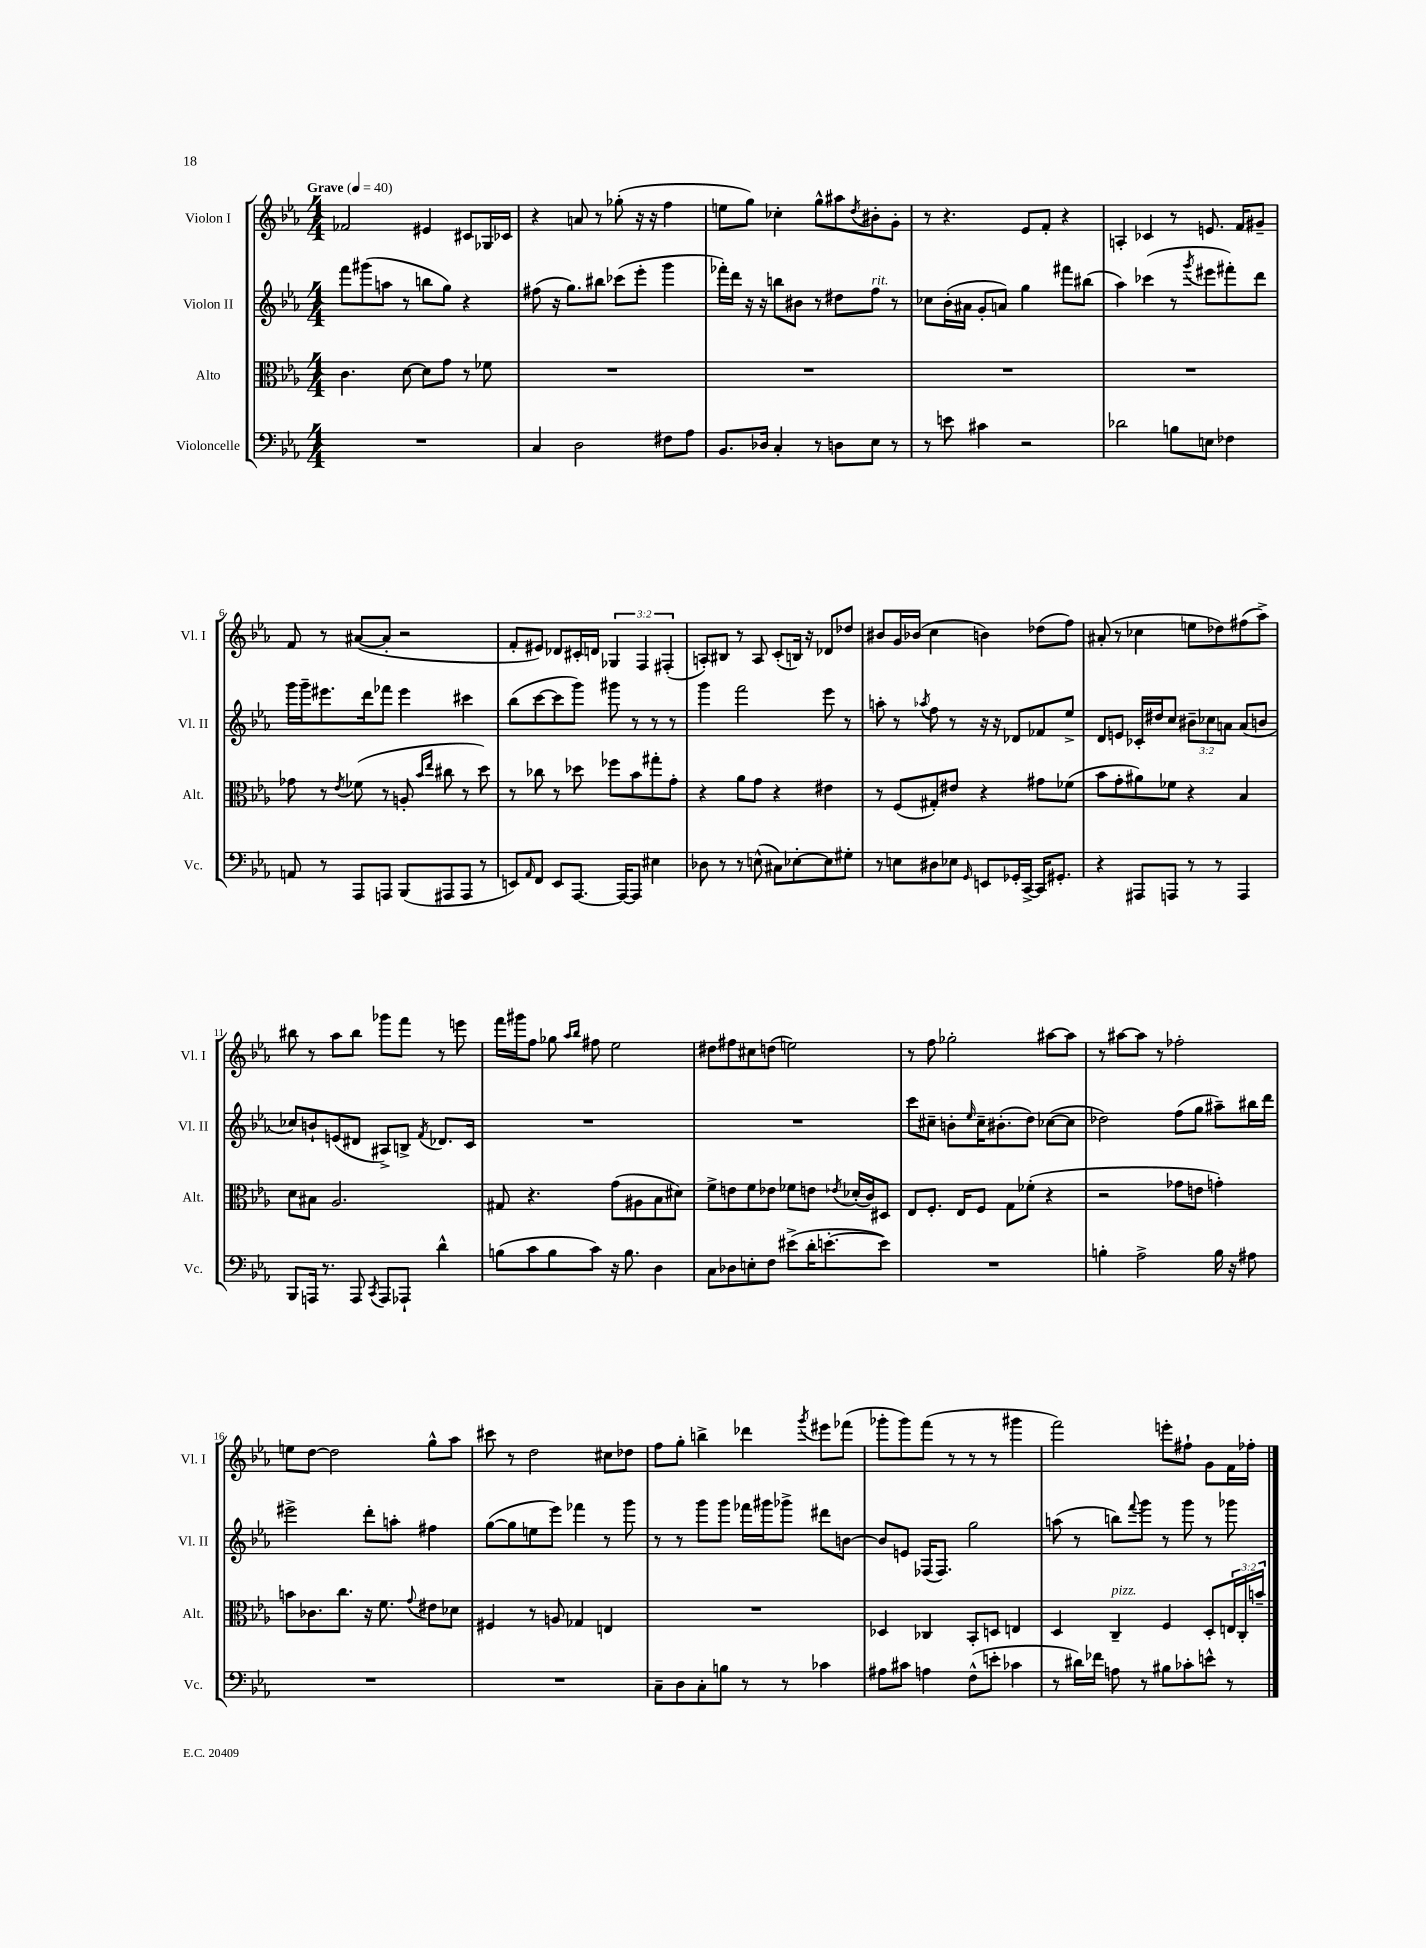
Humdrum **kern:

**kern	**kern	**kern	**kern
*part4	*part3	*part2	*part1
*staff4	*staff3	*staff2	*staff1
*I"Violoncelle	*I"Alto	*I"Violon II	*I"Violon I
*I'Vc.	*I'Alt.	*I'Vl. II	*I'Vl. I
*clefF4	*clefC3	*clefG2	*clefG2
*k[b-e-a-]	*k[b-e-a-]	*k[b-e-a-]	*k[b-e-a-]
*M4/4	*M4/4	*M4/4	*M4/4
*MM40	*MM40	*MM40	*MM40
=1	=1	=1	=1
!	!	!	!LO:TX:a:B:t=Grave
1r	4.c\	8fff\L	2f-X/
.	.	(8ggg#X\	.
.	.	8aan\J	.
.	[8d\	8r	.
.	8d\L]	8bbn\L	4e#X/
.	8g\J	8gg\J)	.
.	8r	4r	8c#X/L
.	8f-X\	.	16G-X/L
.	.	.	16c-X/JJ
=2	=2	=2	=2
4C/	1r	(8ff#X\	4r
.	.	16r	.
.	.	8.gg\L)	.
2D\	.	.	8an/
.	.	8bb#X\J	8r
.	.	(8ccc-X\L	(8gg-X'\
.	.	8eee-'\J	16r
.	.	.	16r
8F#X\L	.	4ggg\	4ff\
8A-\J	.	.	.
=3	=3	=3	=3
8.BB-/L	1r	16fff-X'\LL)	8een\L
.	.	16ddd\JJ	.
.	.	16r	8gg\J)
16D-X/Jk	.	16r	.
4C'/	.	8bbn\L	4cc-X'\
.	.	8b#X\J	.
8r	.	8r	8gg^^\L
8Dn\L	.	8dd#X\L	8aa#X\
.	.	.	8qdd/
!	!	!LO:TX:a:i:t=rit.	!
8E-\J	.	8ff\J	8b#X'\
8r	.	8r	8g'\J
=4	=4	=4	=4
8r	1r	8cc-X\L	8r
8en\	.	(16b-'\L	4.r
.	.	16a#X\JJ	.
4c#X\	.	8g'/L	.
.	.	8an/J)	.
2r	.	4gg\	8e-/L
.	.	.	8f'/J
.	.	8fff#X\L	4r
.	.	(8bb#X\J	.
=5	=5	=5	=5
2d-X\	1r	4aa-\)	4An'/
.	.	(4ccc-X\	4c-X/
8Bn\L	.	8r	8r
.	.	8qggg/	.
8En\J	.	8eee#X\L	8.en/
4F-X\	.	8fff#X'\)	.
.	.	.	16f/KL
.	.	8ddd\J	8g#X~/J
!!LO:LB:g=z
=6	=6	=6	=6
8AAn/	8g-X\	16ggg\LL	8f/
.	.	16ggg~\J	.
8r	8r	8.eee#X\	8r
.	8qe-/	.	.
8AAA-/L	(8f-X\	.	([8a#X/L
.	.	16ddd\k	.
8AAAn/J	8r	8fff-X\J	8a#'/J]
(8BBB-/L	8An'/	4eee#\	2r
.	16qqb-/LL	.	.
.	16qqee-/JJ	.	.
8AAA#X/	8cc#X\	.	.
8AAA#/J	8r	4ccc#X\	.
8r	8dd\)	.	.
=7	=7	=7	=7
8EEn/L)	8r	(8bb-\L	8f'/L
16qqAA-/	.	.	.
8FF/J	8cc-X\	[8ccc\	8e#X/J)
8EE/L	8r	8ccc\]	8d-X/L
[8.AAA-/J	8dd-X\	8ggg\J)	16c#X'/L
.	.	.	16dn/JJ
.	8ff-X\L	8ggg#X\	6G-X/
16AAA-/KL_	.	.	.
8AAA-/J]	8b-\	8r	.
.	.	.	6F/
4E#X\	8gg#X'\	8r	.
.	.	.	(6F#X'/
.	8g'\J	8r	.
=8	=8	=8	=8
8D-X\	4r	4ggg\	8An'/L)
8r	.	.	8B#X/J
8r	8a-\L	2fff\	8r
(8En^^\	8g\J	.	8A/
8C#X\L)	4r	.	(8c'/L
[8E-X'\	.	.	16Bn/Jk)
.	.	.	16r
8E-\]	4e#X\	8eee-\	8d-X/L
8G#X'\J	.	8r	8dd-X/J
=9	=9	=9	=9
8r	8r	8aan'\	8b#X/L
8En\L	(8F/L	8r	16g/L
.	.	.	(16b-X/JJ
.	.	8qaa-X/	.
8D#X\	8G#X'/)	8ff\	4cc\
8E-X\J	8e#X/J	8r	.
16qqGG/	.	.	.
8EEn/L	4r	16r	4bn\)
.	.	16r	.
16GG-X'/L	.	8d-X/L	.
[16CC^/JJ	.	.	.
16CC/KL]	8g#X\L	8f-X/	(8dd-X\L
8.GG#X'/J	.	.	.
.	(8f-X\J	8ee-^/J	8ff\J)
=10	=10	=10	=10
4r	8b-\L	8d/L	(8a#X'/
.	8g'\	8en/J	8r
8AAA#X/L	8a#X\)	16c-X'/LL	4cc-X\
.	.	16dd#X/J	.
8AAAn/J	8f-X\J	8cc/J	.
8r	4r	12b#X~\L	8een\L
.	.	12cc-X\	.
8r	.	.	8dd-X\)
.	.	12an\J	.
4AAA/	4B-/	(8a/L	(8ff#X\
.	.	8bn/J	8aa-^\J)
!!LO:LB:g=z
=11	=11	=11	=11
8BBB-/L	8d\L	8cc-X/L)	8bb#X\
16AAAn/Jk	8B#X\J	8bn`/	8r
8.r	.	.	.
.	2.A-/	(8en/	8aa-\L
8AAA/	.	8d#X/J	8bb#\J
8qCC/	.	.	.
8AAA/L	.	8A#X^/L)	8ggg-X\L
8AAA-X`/J	.	8Bn^/J	8fff\J
.	.	8qf/	.
4d^^\	.	8.d-X/L	8r
.	.	.	8eeen\
.	.	16c/Jk	.
=12	=12	=12	=12
(8Bn\L	8G#X/	1r	16fff\LL
.	.	.	16ggg#X\J
8c\	4.r	.	8ff\J
8B\	.	.	8gg-X\
.	.	.	16qqaa-/LL
.	.	.	16qqbb-/JJ
8c\J)	.	.	8ff#X\
16r	(8g\L	.	2ee-\
8.B\	.	.	.
.	8A#X\	.	.
4D\	8B-\	.	.
.	8d#X\J)	.	.
=13	=13	=13	=13
8C\L	8f^\L	1r	8dd#X\L
8D-X\	8en\	.	8ff#X\
8En'\	8f\	.	8cc#X\
8F\J	8e-X\J	.	(8ddn\J
(8e#X^\L	8f-X\L	.	2een\)
16d'\K	8en\J	.	.
[8.en'\	.	.	.
.	8qe-X/	.	.
.	(16d-X'/LL	.	.
.	16c/J)	.	.
8e\J])	8D#X/J	.	.
=14	=14	=14	=14
1r	8E-/L	8ccc\L	8r
.	8.F'/J	8cc#X~\J	8ff\
.	.	8bn'\L	2gg-X'\
.	16E-/KL	.	.
.	.	16qqee-/	.
.	8F/J	16cc#~\K	.
.	.	(8.b#X'\	.
.	8G\L	.	.
.	(8f-X'\J	8dd\J)	.
.	4r	([8cc-X\L	[8aa#X\L
.	.	8cc-\J]	8aa#\J]
=15	=15	=15	=15
4Bn'\	2r	2dd-X\)	8r
.	.	.	[8aa#X\L
2A-^\	.	.	8aa#\J]
.	.	.	8r
.	8g-X\L	(8ff\L	2ff-X'\
.	8en\J	8gg\J	.
16B\	4gn'\)	8aa#X~\L)	.
16r	.	.	.
8A#X\	.	16bb#X\L	.
.	.	16ddd\JJ	.
!!LO:LB:g=z
=16	=16	=16	=16
1r	8bn\L	2eee#X^\	8een\L
.	8.c-X\	.	[8dd\J
.	.	.	2dd\]
.	8.cc\J	.	.
.	16r	8ddd'\L	.
.	8.f\	.	.
.	.	8aan'\J	.
.	8qqg/	.	.
.	8e#X\L	4ff#X\	8gg^^\L
.	8d-X\J	.	8aa-\J
=17	=17	=17	=17
1r	4F#X/	([8gg\L	8ccc#X\
.	.	8gg\]	8r
.	8r	8een\	2dd\
.	8An/	8eee-\J)	.
.	4G-X/	4fff-X\	.
.	4En/	8r	8cc#X\L
.	.	8ggg\	8dd-X\J
=18	=18	=18	=18
8C~\L	1r	8r	8ff\L
8D\	.	8r	8gg'\J
8C'\	.	8ggg\L	4bbn^\
8Bn\J	.	8ggg\J	.
8r	.	16fff-X\LL	4ddd-X\
.	.	16ggg#X\J	.
8r	.	8ggg-X^\J	.
.	.	.	8qggg/
4c-X\	.	8ddd#X\L	8eee#X\L
.	.	[8bn\J	(8fff-X\J
=19	=19	=19	=19
8A#X\L	4D-X/	8b/L]	8ggg-X'\L
8c#X\J	.	8en/J	8ggg-\)
4An\	4C-X/	(16F-X/KL	(8fff\J
.	.	8.F-/J)	.
.	.	.	8r
(8F^^\L	8BB-'/L	2gg\	8r
8en'\J	8Dn/J	.	8r
4c-X\	4En/	.	4ggg#X\
=20	=20	=20	=20
8r	4D/	(8aan\	2fff\)
16d#X\LL)	.	8r	.
16f-X\JJ	.	.	.
!	!LO:TX:a:i:t=pizz.	!	!
8An\	4C~/	8bbn\L)	.
.	.	8qqfff/	.
8r	.	8ggg\J	.
8B#X\L	4F/	8r	8eeen'\L
8c-X'\	.	8ggg\	8ff#X`\J
8en^^\J	8D'/L	8r	8g\L
8r	24En/L	8ggg-X\	16f\L
.	24C'/	.	.
.	.	.	16ff-X'\JJ
.	24bn~/JJ	.	.
==	==	==	==
*-	*-	*-	*-
